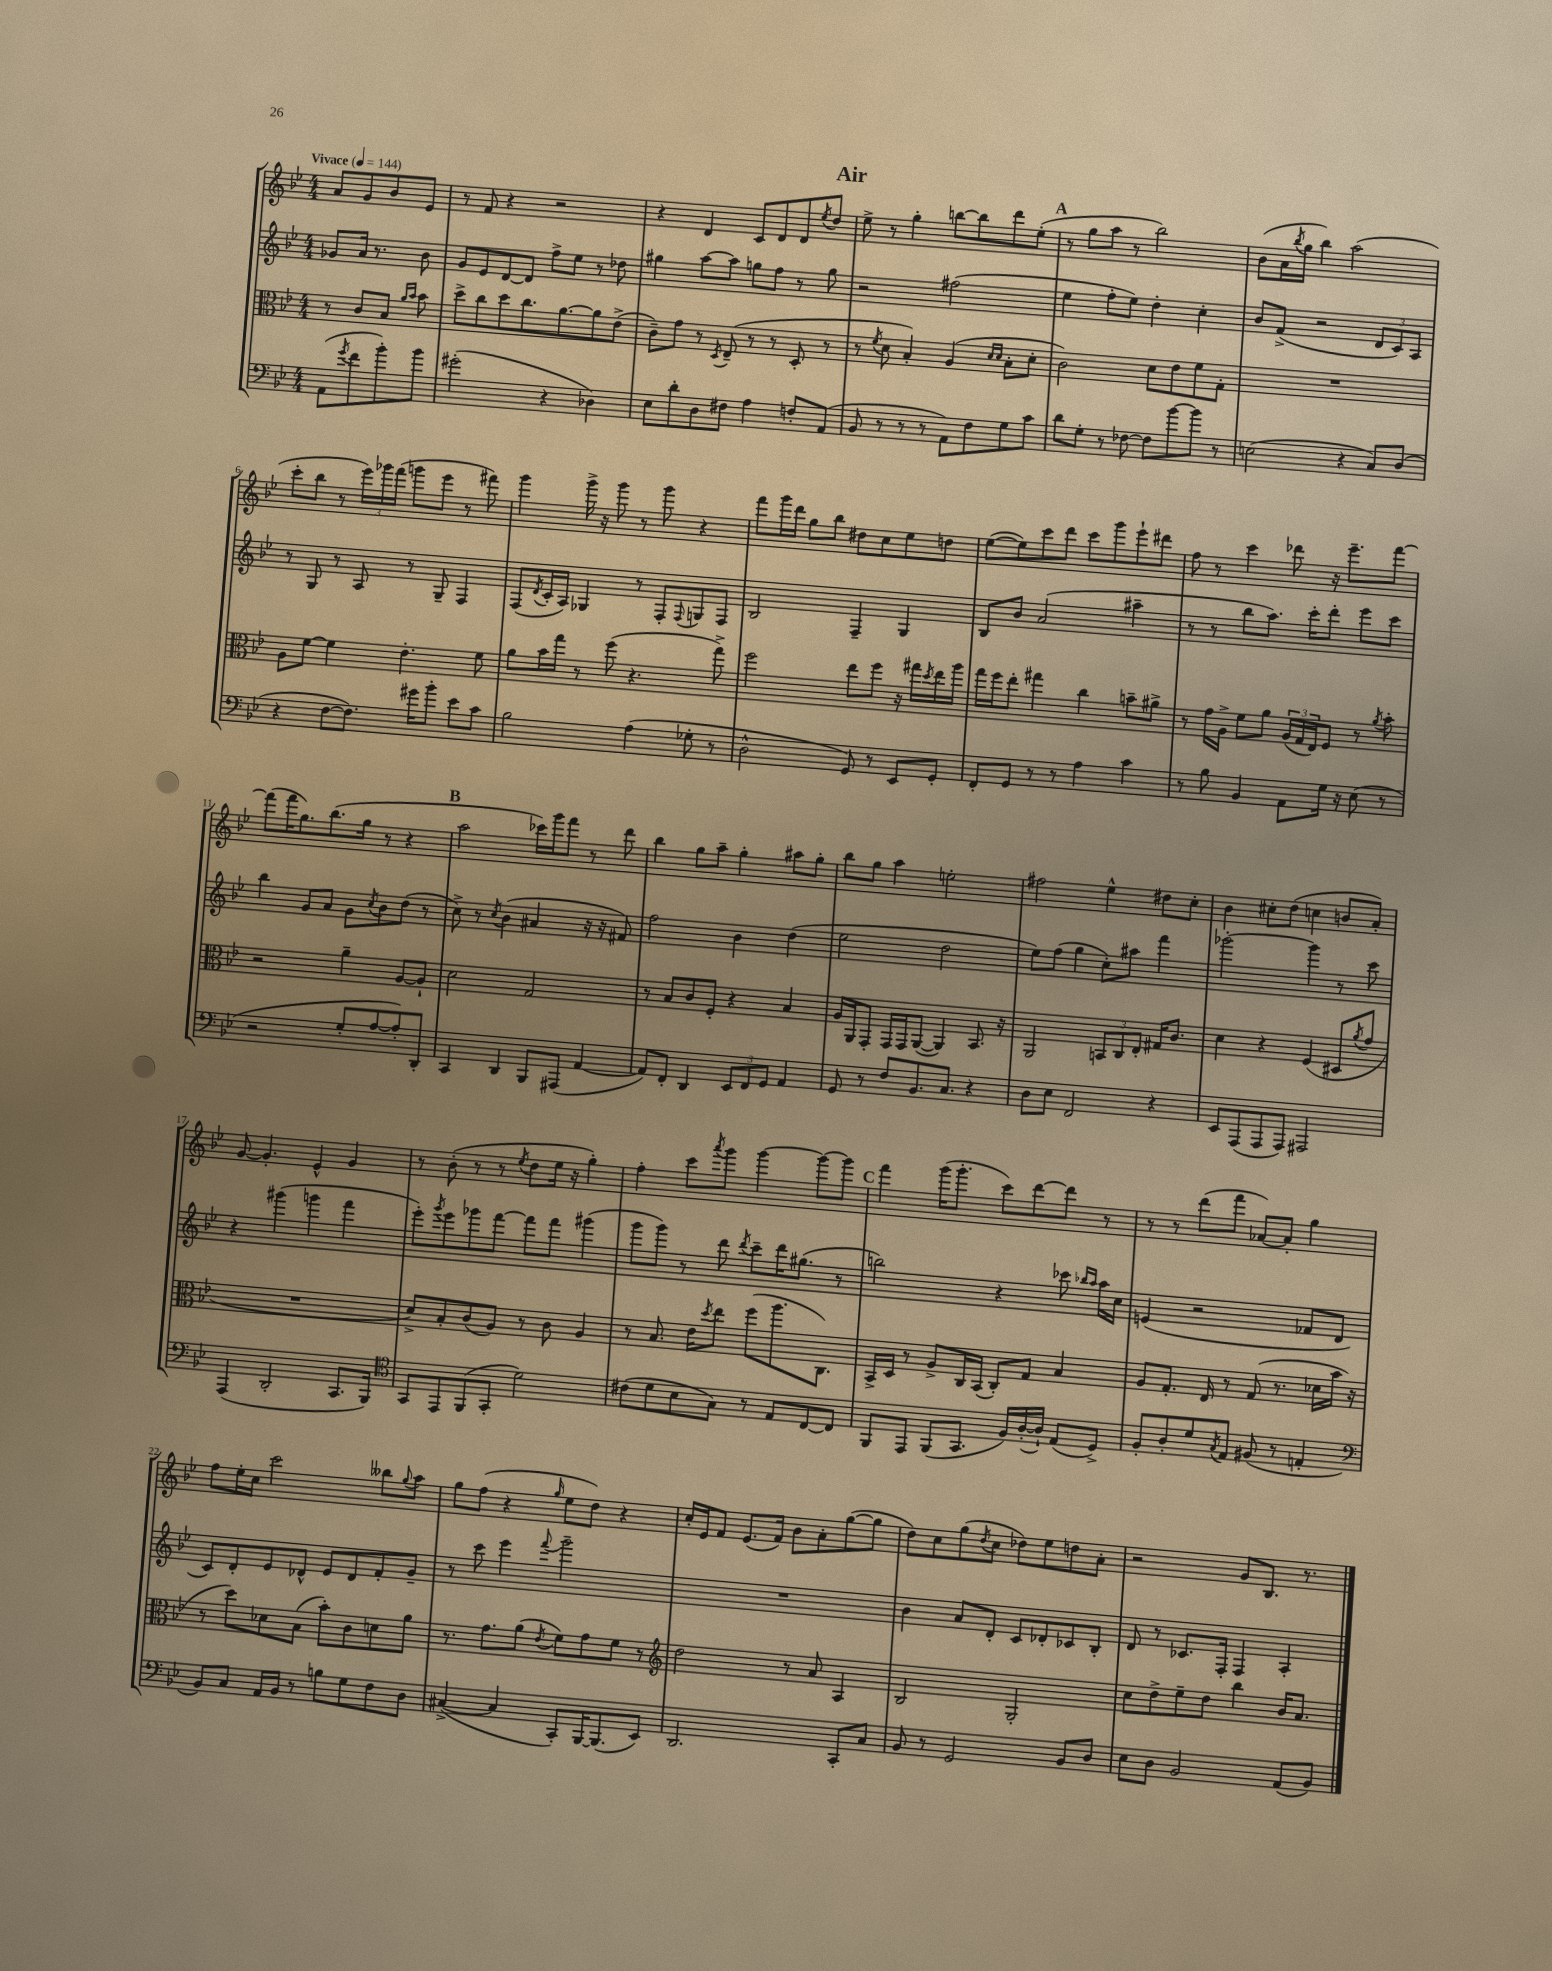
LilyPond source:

\header { title = "Air" }
<<
\new StaffGroup <<
\new Staff = "s0" {
    \clef treble \key bes \major \numericTimeSignature \time 4/4 \partial 2 \tempo "Vivace" 4 = 144
    a'8 g'8 bes'8 ees'8 |
    r8 f'8 r4 r2 |
    r4 d'4 c'8 d'8 d'8 \acciaccatura { ees''8 } d''8 |
    ees''8-> r8 g''4-. b''8~ b''8 d'''8 ees''8-.( |
    \mark \markup { \bold "A" } r8 g''8 a''8 r8 bes''2) |
    bes'8( a'16 \acciaccatura { bes''8 } g''16 bes''4) a''2( |
    c'''8-. bes''8 r8 \tuplet 3/2 { ees'''16) ges'''16 f'''16( } g'''8 ees'''8 r8 fis'''8) |
    g'''4 g'''16-> r16 g'''8 r8 g'''8 r4 |
    f'''8 g'''16 d'''16 g''8 bes''8 dis''8 c''8 ees''8 d''8 |
    ees''8~( ees''8) c'''8 d'''8 c'''8 g'''8 ees'''8-! dis'''8 |
    f''8 r8 c'''4 des'''8 r16 ees'''8.-- f'''8~ |
    f'''8( f'''16 g''8.) bes''8.( g''16 r8 r4 |
    \mark \markup { \bold "B" } a''2 ces'''16) g'''16 f'''8 r8 d'''8 |
    bes''4 g''8 a''8-- g''4-. ais''8 g''8-. |
    bes''8 g''8 a''4 e''2-. |
    fis''2 ees''4-^ dis''8 c''8-. |
    bes'4 cis''8-. d''8( c''4 b'8 a'8-.) |
    g'8~ g'4.-. ees'4-^ g'4 |
    r8 bes'8-.( r8 r8 \acciaccatura { ees''8 } d''8 ees''16 r16 g''4-.) |
    f''4-. c'''8 \acciaccatura { a'''8 } g'''8 g'''4~ g'''8~ g'''8 |
    \mark \markup { \bold "C" } f'''4 g'''16( g'''8.-. c'''8) d'''8~ d'''8 r8 |
    r8 r8 d'''8( f'''8 aes'8~) aes'8-. g''4 |
    f''8 ees''16-. c''16 c'''2 beses''8 \appoggiatura { g''8 } a''8 |
    g''8 f''8( r4 \grace { g''16 } ees''8 d''8) r4 |
    c''16-. ees'16 f'8 ees'8.( f'16) bes'8 a'8-. g''8~( g''8 |
    d''8) c''8 g''8( \acciaccatura { d''8 } c''8 des''8) ees''8 d''8 a'8-. |
    r2 g'8 bes8. r8. \bar "|." |
}
\new Staff = "s1" {
    \clef treble \key bes \major \numericTimeSignature \time 4/4 \partial 2
    ges'8 a'16 r8. bes'8 |
    g'8 ees'8 d'8~ d'8 f''8-> ees''8 r8 des''8 |
    gis''4 a''8~ a''8 g''8 f''8 r8 g''8 |
    r2 fis''2( |
    \mark \markup { \bold "A" } ees''4 f''8-. ees''8) d''4-. c''4-. |
    bes'8 f'8->( r2 \tuplet 3/2 { d'8 c'8) a8 } |
    r8 g8 r8 a8 r8 g8-- f4 |
    f8( \acciaccatura { d'8 } c'16-. a16) ges4 r8 f8-. \appoggiatura { f8 } g8 f8 |
    bes2 f4-- g4 |
    bes8 bes'8 a'2( ais''4-- |
    r8 r8 bes''8 a''8.) c'''16-. d'''8-. ees'''8 c'''8 |
    bes''4 g'8 a'8 g'8 \acciaccatura { c''8 } bes'8 d''8( r8 |
    \mark \markup { \bold "B" } c''8->) r8 \acciaccatura { c''8 } bes'4( ais'4 r16 r16 fis'8) |
    f''2 bes'4 d''4( |
    ees''2 d''2 |
    ees''8) f''8( g''4 c''8-.) ais''8 f'''4 |
    ges'''2~-. ges'''4 r8 c'''8 |
    r4 gis'''4( g'''4 f'''4 |
    ees'''8-.) \acciaccatura { g'''8 } ees'''8 ges'''8 f'''8~ f'''8 f'''8 gis'''4( |
    g'''8 g'''8) r8 d'''8 \acciaccatura { d'''8 } c'''8-- d'''16 gis''8.( r8 |
    \mark \markup { \bold "C" } b''2) r4 ces'''8 \grace { bes''16 a''16 } a''16 c''16 |
    e'4( r2 fes'8 d'8 |
    c'8) d'8-. ees'8 des'8-^ ees'8 des'8 f'8-. g'8-- |
    r8 c'''8 ees'''4 \appoggiatura { f'''8 } g'''2-- |
    R1 |
    bes'4 a'8 d'8-. c'8 des'8-. ces'8 bes8-. |
    d'8 r8 ces'8. f16-. f4 a4-. \bar "|." |
}
\new Staff = "s2" {
    \clef alto \key bes \major \numericTimeSignature \time 4/4 \partial 2
    r8 c'8 bes8 \grace { a'16 bes'16 } bes'8 |
    d''8-> c''8 d''8 c''8. a'8.~ a'8 ees'8->( |
    c'8--) g'8 r8 \acciaccatura { d8 } ees8--( r8 r8 d8-. r8 |
    r8 \acciaccatura { f'8 } d'8 bes4-.) a4( \grace { d'16 d'16 } bes8-. d'8-. |
    \mark \markup { \bold "A" } c'2) d'8 ees'8 f'8 g8-. |
    R1 |
    a8 f'8~ f'4 ees'4.-. f'8 |
    a'8 bes'16 g''16 r8 f''8( r4. g''8->) |
    f''2 ees''8 f''8 r16 gis''16 \acciaccatura { d''8 } ees''16 a''16 |
    g''16 f''16 ees''8-. gis''4 c''4 b'8-- ais'8-> |
    r8 g'16 a16-> f'8 a'8 \tuplet 3/2 { a16( g16 ees16) } f8 r8 \acciaccatura { a'8 } bes'8-. |
    r2 a'4-- a8~ a8-! |
    \mark \markup { \bold "B" } d'2 g2 |
    r8 bes8 c'8 f8-. r4 bes4 |
    a16 a,16 g,8-. g,16 g,16 a,8~( a,4) bes,8. r16 |
    a,2 \tuplet 3/2 { b,8 c8 ees8-. } gis16 c'8. |
    d'4 r4 f4( dis8 \acciaccatura { a'8 } g'8 |
    R1 |
    d'8->) bes8-. c'8( a8) r8 c'8 a4 |
    r8 bes8. ees'16 \acciaccatura { d''8 } ees''8 f''8( a''8. c8.) |
    \mark \markup { \bold "C" } bes,16-> d16 r8 a8-> c16 bes,16( c8-.) g8 bes4 |
    a8 g8.-. ees16 r8 g8( r8. des'16 bes'16 r16 |
    r8 d''8) des'8 bes8( bes'8-.) c'8 d'8 a'8 |
    r8. g'8. a'8( \acciaccatura { ees'8 } f'8) g'8 f'8 r8 |
    \clef treble d''2 r8 a'8 a4 |
    bes2 g2-. |
    c''8 d''8-> ees''8-- d''8 bes''4 bes'16 a'8. \bar "|." |
}
\new Staff = "s3" {
    \clef bass \key bes \major \numericTimeSignature \time 4/4 \partial 2
    a,8( \acciaccatura { g'8 } f'8 bes'8-.) bes'8 |
    gis'2-.( r4 des4) |
    ees8 d'8-. d8 fis8 a4 f8-. a,8( |
    bes,8 r8 r8 r8 a,8) f8 g8 c'8 |
    \mark \markup { \bold "A" } d'8 g8-. r8 fes8~ fes8 bes'8~ bes'8 r8 |
    e2( r4 c8) d8( |
    r4 f8~ f8.) gis'16 bes'8-. ees'8 c'8 |
    bes2 a4( ges8-. r8 |
    d2-^ g,8) r8 ees,8 g,8-. |
    f,8-. g,8 r8 r8 a4 c'4 |
    r8 bes8 bes,4 a,8 g16 r16 ees8( r8 |
    r2 g8-. a8~ a8-.) d,8-. |
    \mark \markup { \bold "B" } c,4 d,4 bes,,8 ais,,8( a,4~ |
    a,8) f,8-. d,4 \tuplet 3/2 { ees,8 f,8 g,8 } a,4 |
    g,8 r8 f8 bes,8. c8. r4 |
    d8 ees8 f,2 r4 |
    ees,8 a,,8( a,,8 a,,8) ais,,2 |
    a,,4( d,2-. c,8. bes,,16) |
    \clef tenor g,8 ees,8 f,8( g,8-. d'2) |
    cis'8( d'8 bes8 g8) r8 ees8 c8~ c8 |
    \mark \markup { \bold "C" } f,8 ees,8 f,8( g,8. f16) a16~-.( a16-!) ees8( d8->) |
    f8-. a8-. d'8 \acciaccatura { g8 } ees8 fis8( r8 e4-. |
    \clef bass bes,8) c8 a,16 bes,16 r8 b8 g8 f8 d8 |
    cis4~->( cis4 c,8-.) bes,,16~ bes,,8.( ees,8) |
    d,2. c,8-. c8 |
    bes,8 r8 g,2 bes,8 d8 |
    ees8 d8 bes,2 a,8( bes,8) \bar "|." |
}
>>
>>
